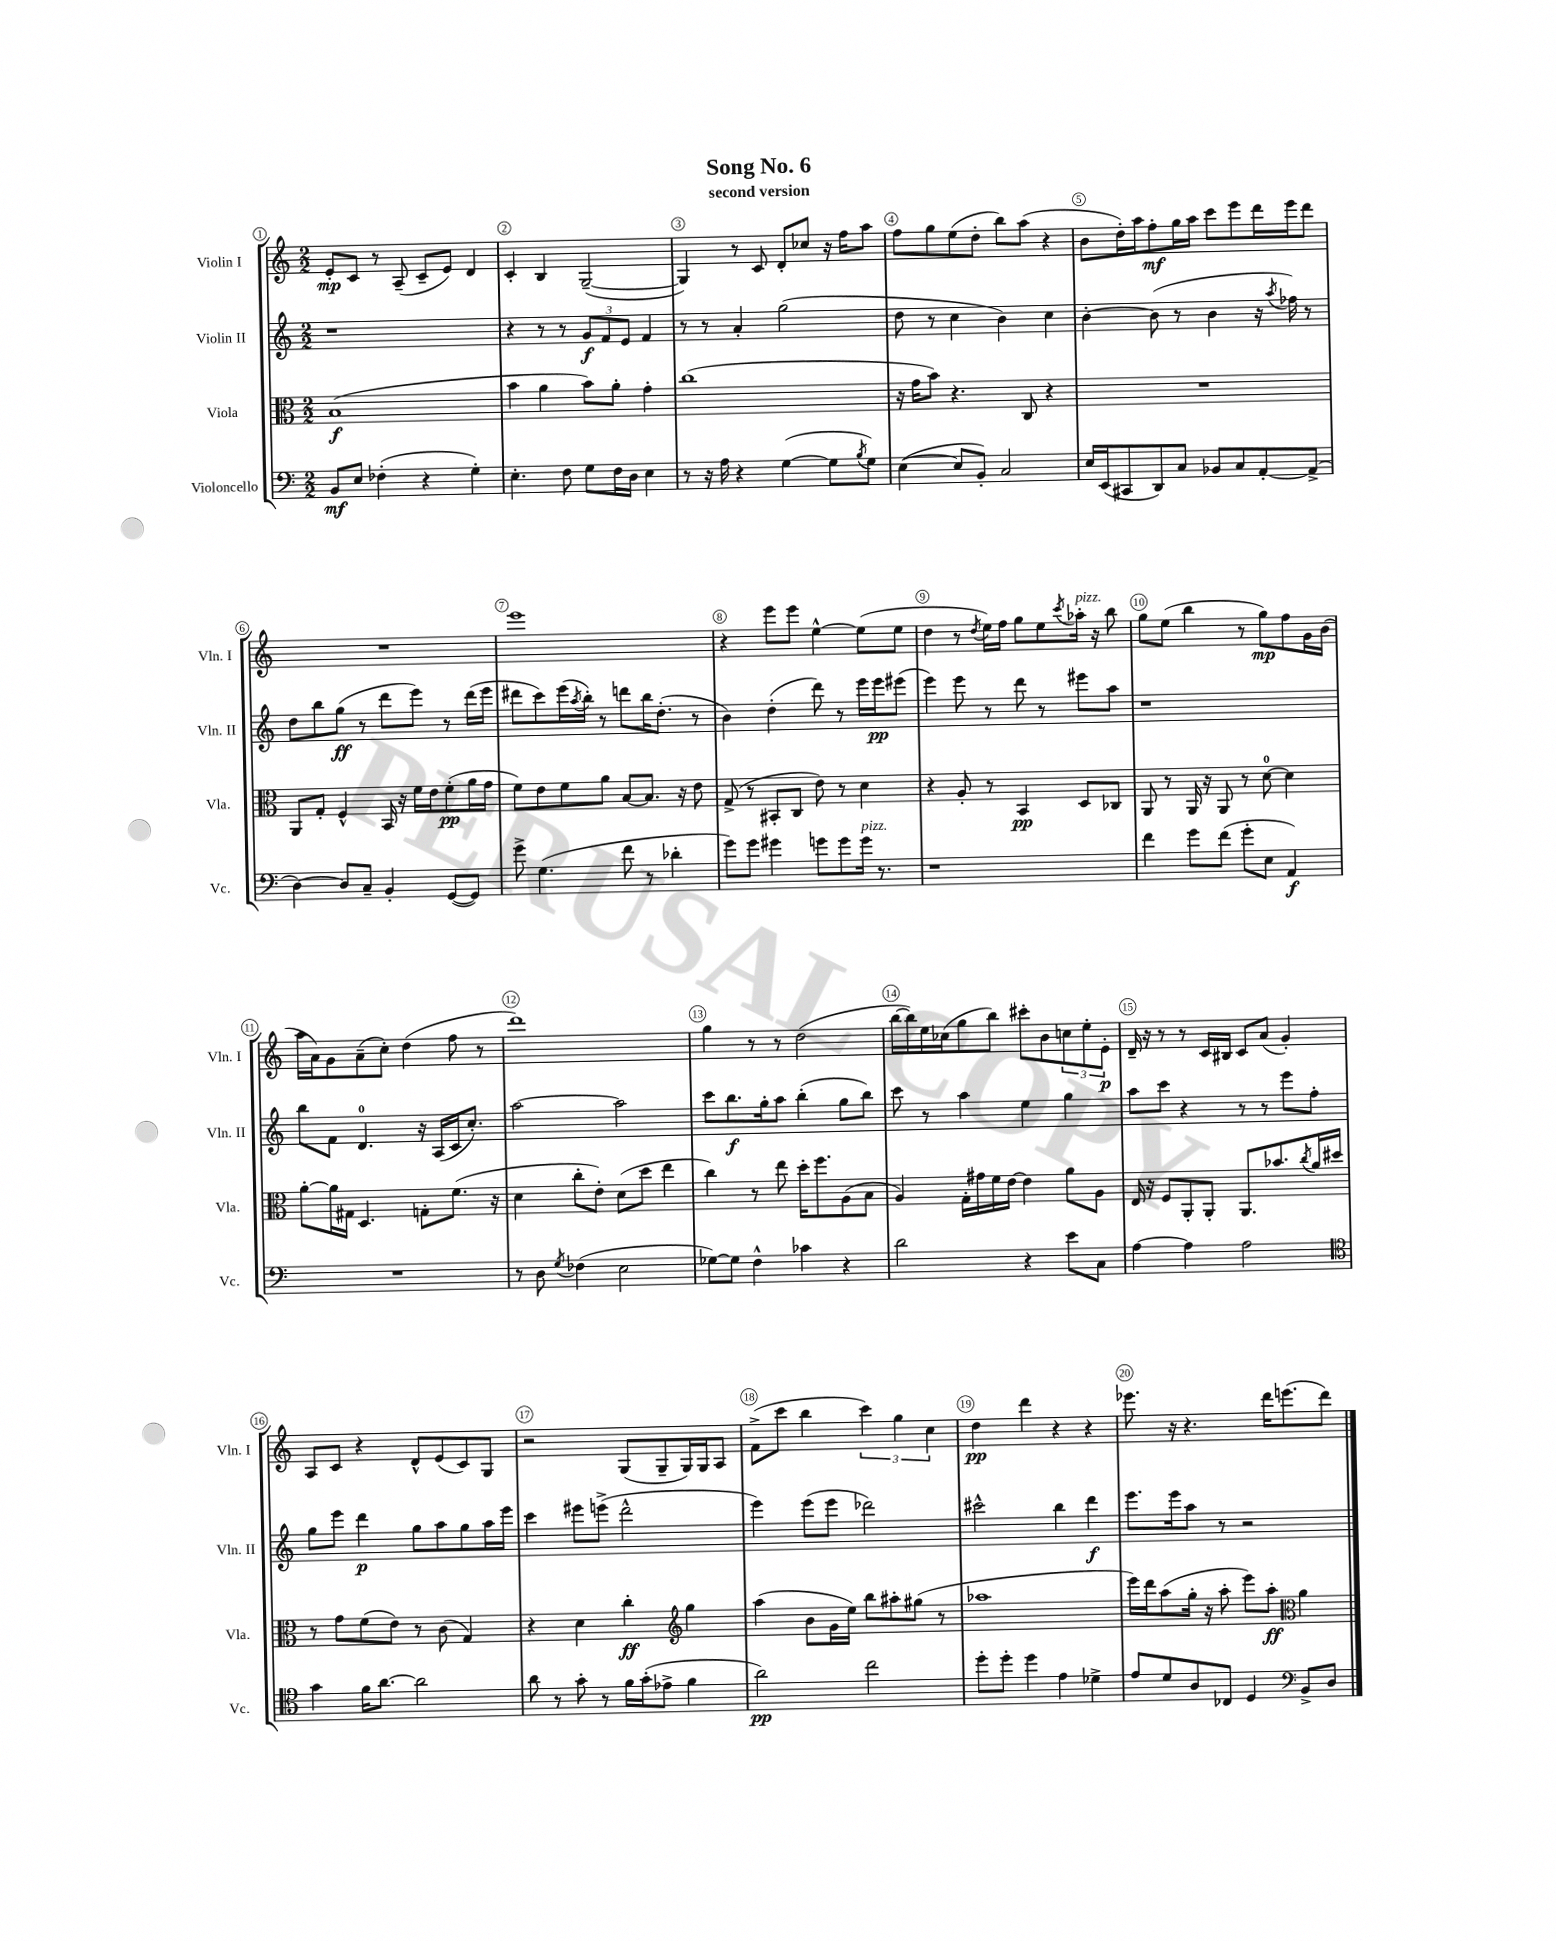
\header { title = "Song No. 6" subtitle = "second version" }
<<
\new StaffGroup <<
\new Staff = "s0" \with { instrumentName = "Violin I" shortInstrumentName = "Vln. I" } {
    \clef treble \key c \major \numericTimeSignature \time 2/2
    e'8-.\mp c'8 r8 a8--( c'8-- e'8) d'4 |
    c'4-. b4 g2~--( |
    g4) r8 c'8 d'8-. ces''8 r16 f''16 a''8 |
    f''8 g''8 e''8( d''8-. b''8) a''8( r4 |
    b'8 d''16-.) a''16 f''8-.\mf g''16 a''16 c'''8 e'''8 d'''16 e'''16 d'''8 |
    R1 |
    e'''1 |
    r4 e'''8 e'''8 e''4~-^ e''8( e''8 |
    d''4 r8 \acciaccatura { d''8 } e''16) f''16 g''8 e''8 \acciaccatura { c'''8 } aes''16-.^\markup { \italic "pizz." } r16 b''8 |
    g''8 e''8( b''4 r8 g''8\mp) f''8 g'16 b'16( |
    a''16 a'16) g'8 a'8--( c''8-.) d''4( f''8 r8 |
    d'''1) |
    g''4 r8 r8 d''2( |
    b''16~ b''16) e''16 ces''16( g''8 b''8) cis'''8-. b'8 \tuplet 3/2 { c''8 e''8-. e'8-.\p } |
    d'16-- r16 r8 r8 c'16 bis16 c'8 a'8( g'4-.) |
    a8 c'8 r4 d'8-^ e'8( c'8) g8 |
    r2 g8( g8-- g16) g16 a8 |
    f'8->( c'''8 b''4 \tuplet 3/2 { c'''4) g''4 c''4 } |
    d''4\pp d'''4 r4 r4 |
    ees'''8. r16 r4. d'''16 e'''8.( d'''8) \bar "|." |
}
\new Staff = "s1" \with { instrumentName = "Violin II" shortInstrumentName = "Vln. II" } {
    \clef treble \key c \major \numericTimeSignature \time 2/2
    r1 |
    r4 r8 r8 \tuplet 3/2 { g'8\f f'8 e'8 } f'4 |
    r8 r8 a'4-. g''2( |
    d''8 r8 c''4 b'4) c''4 |
    b'4~-. b'8( r8 b'4 r16 \acciaccatura { a''8 } fes''16) r8 |
    d''8 b''8 g''8\ff( r8 d'''8 e'''8) r8 d'''16( e'''16 |
    dis'''8 c'''8) e'''16( \acciaccatura { a''8 } b''16-.) r8 d'''8 b''16 d''8.-.( r8 |
    b'4) d''4-.( d'''8) r8 e'''16 e'''16\pp eis'''8( |
    e'''4) e'''8 r8 d'''8 r8 eis'''8 a''8 |
    r1 |
    b''8 f'8 d'4.-0 r16 a16( c'16 c''8.-.) |
    a''2~ a''2 |
    c'''8 b''8.\f g''16-. a''8 b''4-.( g''8 b''8) |
    c'''8 r8 a''4 e''4 g''4 |
    a''8 c'''8 r4 r8 r8 e'''8 f''8-. |
    g''8 e'''8 d'''4\p g''8 a''8 g''8 a''16 e'''16 |
    c'''4 eis'''8 e'''8->( d'''2-^ |
    e'''4) e'''8( e'''8 des'''2) |
    cis'''2-^ b''4 d'''4\f |
    e'''8. e'''16 a''8 r8 r2 \bar "|." |
}
\new Staff = "s2" \with { instrumentName = "Viola" shortInstrumentName = "Vla." } {
    \clef alto \key c \major \numericTimeSignature \time 2/2
    b1\f( |
    b'4 a'4 b'8) a'8-. g'4-. |
    c''1( |
    r16 g'16 b'8) r4. c8 r4 |
    R1 |
    a,8 g8-. f4-^ b,16 r16 f'16 e'16 f'8-.\pp( a'16 g'16 |
    f'8) e'8 f'8 a'8 b8~ b8. r16 e'8 |
    g8->( r8 bis,8-. c8 e'8) r8 d'4 |
    r4 a8-. r8 b,4\pp d8 ces8 |
    a,8 r8 a,16 r16 a,8 r8 d'8-0~ d'4 |
    a'8~-. a'16 gis16 d4. g8-. f'8.( r16 |
    d'4 c''8-. e'8-.) d'8( d''8 e''4 |
    c''4) r8 e''8 d''16-. f''8. a8( b8 |
    a4) g16-. gis'16 f'16 e'16~ e'4 a'8 a8 |
    e16 r16 f8 a,8-. a,8-. a,8. bes'8. \acciaccatura { c''8 } a'16 dis''16 |
    r8 g'8 f'8( e'8) r8 c'8( g4) |
    r4 d'4 c''4-.\ff \clef treble g''4 |
    a''4( b'8 g'16 e''16) b''8 ais''8-. gis''8( r8 |
    aes''1 |
    e'''16) d'''16 a''8( g''16-. r16 a''8-. e'''8) a''8-.\ff \clef alto a'4 \bar "|." |
}
\new Staff = "s3" \with { instrumentName = "Violoncello" shortInstrumentName = "Vc." } {
    \clef bass \key c \major \numericTimeSignature \time 2/2
    b,8\mf e8 fes4-.( r4 g4-.) |
    e4.-. f8 g8 f16 d16 e4 |
    r8 r16 a16 r4 g4~( g8 \acciaccatura { b8 } g8) |
    e4~( e8 b,8-.) c2 |
    e16 e,16( cis,8 d,8) c8 bes,8 c8 a,8~-. a,8->( |
    d4~) d8 c8-- b,4-. g,8~( g,8) |
    g'8-> g4.( f'8 r8 des'4-. |
    g'8) g'8 gis'4 g'8 g'8 g'16^\markup { \italic "pizz." } r8. |
    r1 |
    f'4 g'8 f'8( g'8-. e8 a,4\f) |
    R1 |
    r8 d8 \acciaccatura { g8 } fes4( e2 |
    ges8~) ges8 f4-^ ces'4 r4 |
    d'2 r4 e'8 c8 |
    a4~ a4 a2 |
    \clef tenor g'4 f'16 a'8.~ a'2 |
    a'8 r8 g'8-. r8 f'16 g'16-.( ees'8-> f'4 |
    a'2\pp) c''2 |
    d''8-. d''8-. d''4 e'4 des'4-> |
    e'8 d'8 a8 ces8 d4 \clef bass b,8-> d8 \bar "|." |
}
>>
>>
\layout { \context { \Score \override BarNumber.break-visibility = ##(#f #t #t) barNumberVisibility = #all-bar-numbers-visible \override BarNumber.stencil = #(make-stencil-circler 0.1 0.3 ly:text-interface::print) } }
